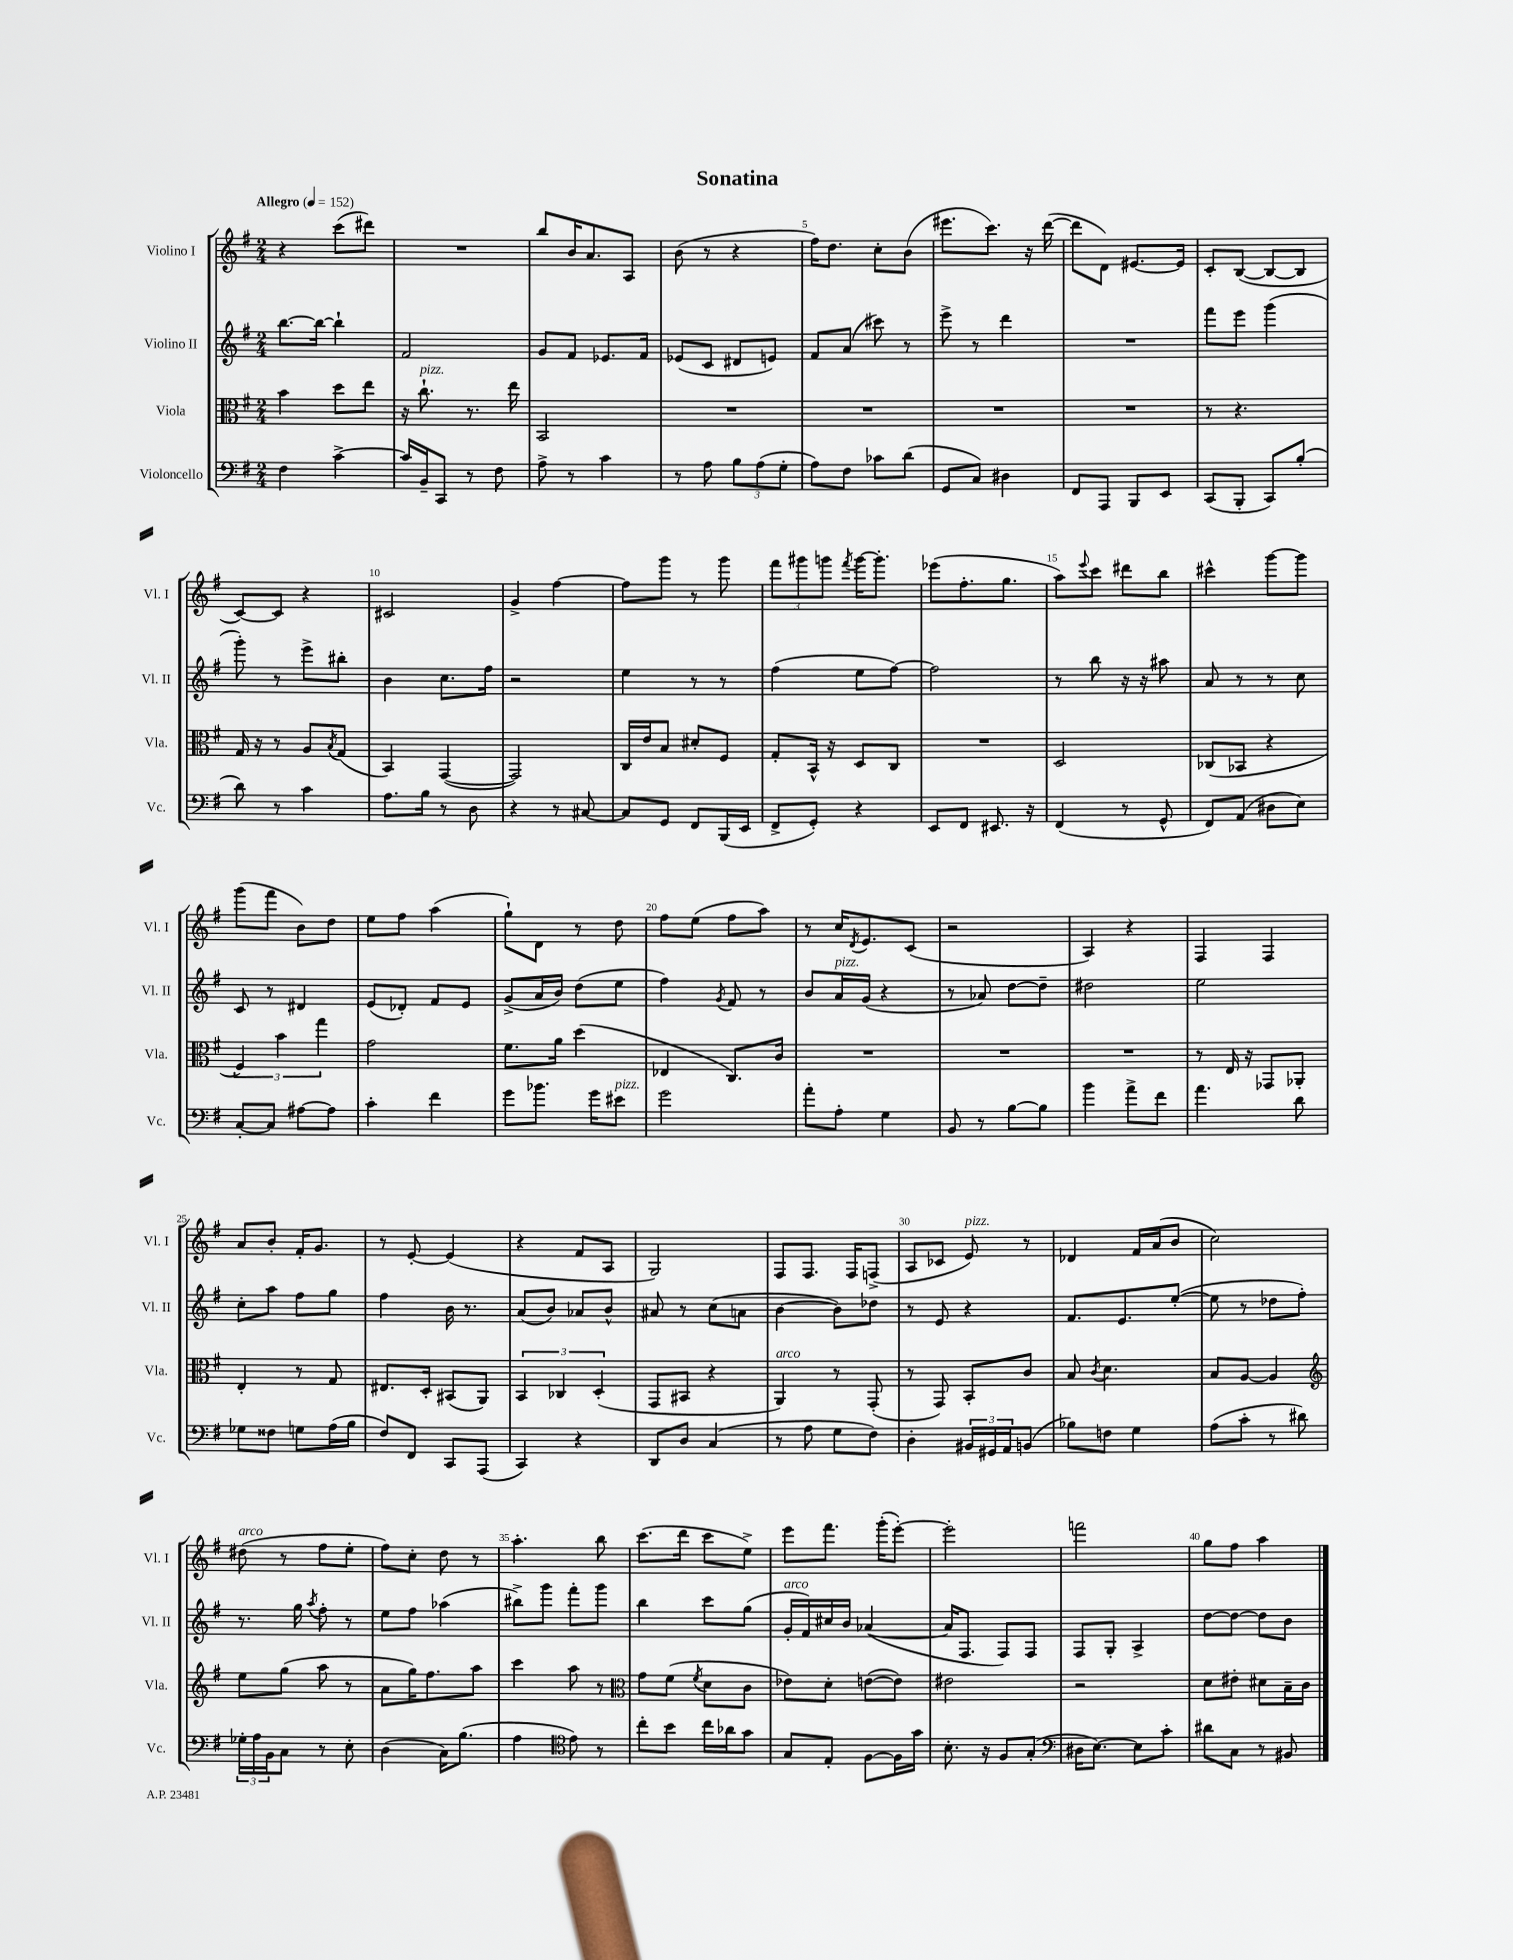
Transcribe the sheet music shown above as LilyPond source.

\header { title = "Sonatina" }
<<
\new StaffGroup <<
\new Staff = "s0" \with { instrumentName = "Violino I" shortInstrumentName = "Vl. I" } {
    \clef treble \key g \major \numericTimeSignature \time 2/4 \tempo "Allegro" 4 = 152
    r4 c'''8( dis'''8) |
    R2 |
    b''8 b'16 a'8. a8 |
    b'8( r8 r4 |
    fis''16) d''8. c''8-. b'8( |
    eis'''8. c'''8.) r16 d'''16~( |
    d'''8 d'8) eis'8.~ eis'16 |
    c'8-. b8~( b8~ b8 |
    c'8~) c'8 r4 |
    cis'2 |
    g'4-> fis''4~ |
    fis''8 g'''8 r8 g'''8 |
    \tuplet 3/2 { fis'''8 gis'''8 g'''8 } \acciaccatura { fis'''8 } g'''16~ g'''8.-. |
    ees'''8( fis''8.-. g''8. |
    a''8) \appoggiatura { e'''8 } c'''8 dis'''8 b''8 |
    cis'''4-^ g'''8~ g'''8 |
    g'''8( fis'''8 b'8) d''8 |
    e''8 fis''8 a''4( |
    g''8-!) d'8 r8 d''8 |
    fis''8 e''8( fis''8 a''8) |
    r8 c''16 \acciaccatura { d'8 } e'8. c'8( |
    r2 |
    a4) r4 |
    fis4 fis4 |
    a'8 b'8-. fis'16-. g'8. |
    r8 e'8~-. e'4( |
    r4 fis'8 a8 |
    g2) |
    fis8 fis8. fis16 f8->( |
    a8 ces'8 e'8^\markup { \italic "pizz." }) r8 |
    des'4 fis'16 a'16( b'8 |
    c''2) |
    dis''8^\markup { \italic "arco" }( r8 fis''8 e''8-. |
    fis''8) c''8-. d''8 r8 |
    a''4.-. b''8 |
    c'''8.( d'''16 c'''8 e''8->) |
    e'''8 fis'''8. g'''16-.( e'''8~-.) |
    e'''2-. |
    f'''2 |
    g''8 fis''8 a''4 \bar "|." |
}
\new Staff = "s1" \with { instrumentName = "Violino II" shortInstrumentName = "Vl. II" } {
    \clef treble \key g \major \numericTimeSignature \time 2/4
    b''8.~ b''16~ b''4-! |
    fis'2 |
    g'8 fis'8 ees'8. fis'16 |
    ees'8( c'8 dis'8 e'8) |
    fis'8 a'8( cis'''8) r8 |
    e'''8-> r8 d'''4 |
    R2 |
    fis'''8 e'''8 g'''4( |
    g'''8-.) r8 e'''8-> bis''8-. |
    b'4 c''8. fis''16 |
    r2 |
    e''4 r8 r8 |
    fis''4( e''8 fis''8~) |
    fis''2 |
    r8 b''8 r16 r16 ais''8 |
    a'8 r8 r8 c''8 |
    c'8 r8 dis'4 |
    e'8( des'8-.) fis'8 e'8 |
    g'8->( a'16 b'16) d''8( e''8 |
    fis''4) \acciaccatura { g'8 } fis'8 r8 |
    b'8 a'16^\markup { \italic "pizz." } g'16( r4 |
    r8 aes'8) d''8~ d''8-- |
    dis''2 |
    e''2 |
    c''8-. a''8 fis''8 g''8 |
    fis''4 b'16 r8. |
    a'8( b'8) aes'8 b'8-^ |
    ais'8 r8 c''8( a'8 |
    b'4~ b'8) des''8 |
    r8 e'8 r4 |
    fis'8. e'8. e''8~-.( |
    e''8 r8 des''8 fis''8-.) |
    r8. g''16 \acciaccatura { a''8 } fis''8-. r8 |
    e''8 fis''8 aes''4( |
    bis''8->) g'''8 fis'''8-. g'''8 |
    b''4 c'''8 g''8( |
    g'16-.^\markup { \italic "arco" } fis'16) cis''16 b'16 aes'4~( |
    aes'16 fis8. fis8) fis8 |
    fis8 g8-. a4-> |
    d''8~ d''8~ d''8 b'8 \bar "|." |
}
\new Staff = "s2" \with { instrumentName = "Viola" shortInstrumentName = "Vla." } {
    \clef alto \key g \major \numericTimeSignature \time 2/4
    b'4 d''8 e''8 |
    r16 c''8.-!^\markup { \italic "pizz." } r8. e''16 |
    b,2 |
    R2 |
    R2 |
    R2 |
    R2 |
    r8 r4. |
    g16 r16 r8 a8 \acciaccatura { b8 } g8( |
    b,4) g,4~( |
    g,2) |
    c16 e'16 b8 dis'8-. fis8 |
    g8-. b,16-^ r16 d8 c8 |
    R2 |
    d2 |
    ces8( bes,8 r4 |
    \tuplet 3/2 { fis4) b'4 g''4 } |
    g'2 |
    fis'8. a'16 d''4( |
    ees4 c8.) c'16 |
    R2 |
    R2 |
    R2 |
    r8 e16 r16 ges,8 aes,8-. |
    e4-. r8 g8 |
    eis8. d16-. bis,8( a,8) |
    \tuplet 3/2 { b,4 ces4 d4-.( } |
    g,8 bis,8 r4 |
    a,4^\markup { \italic "arco" }) r8 g,8-.( |
    r8 g,8) b,8-. c'8 |
    b8 \acciaccatura { c'8 } d'4. |
    b8 a8~ a4 |
    \clef treble e''8 g''8( a''8 r8 |
    a'8 g''16) fis''8. a''8 |
    c'''4 a''8 r8 |
    \clef alto g'8 fis'8( \acciaccatura { fis'8 } d'8 c'8 |
    ees'8) d'8-. e'8~( e'8) |
    eis'2 |
    r2 |
    d'8 eis'8-. dis'8 b16-- c'16 \bar "|." |
}
\new Staff = "s3" \with { instrumentName = "Violoncello" shortInstrumentName = "Vc." } {
    \clef bass \key g \major \numericTimeSignature \time 2/4
    fis4 c'4~-> |
    c'16 b,16-- c,8 r8 fis8 |
    a8-> r8 c'4 |
    r8 a8 \tuplet 3/2 { b8 a8( g8-. } |
    a8) fis8 ces'8 d'8( |
    g,8 c8) dis4 |
    fis,8 a,,8 b,,8 e,8 |
    c,8( b,,8-. c,8) b8-.( |
    d'8) r8 c'4 |
    a8. b16 r8 d8 |
    r4 r8 cis8~ |
    cis8 g,8 fis,8 b,,16( e,16 |
    fis,8-> g,8-.) r4 |
    e,8 fis,8 eis,8. r16 |
    fis,4( r8 g,8-^ |
    fis,8) a,8( dis8 e8) |
    c8~-. c8 ais8~ ais8 |
    c'4-. fis'4 |
    g'8 bes'8. g'16 eis'8^\markup { \italic "pizz." } |
    g'2 |
    a'8-. a8-. g4 |
    b,8 r8 b8~ b8 |
    b'4 a'8-> fis'8 |
    a'4. d'8 |
    ges8 fisis8 g8 a16( b16 |
    fis8) fis,8 c,8 a,,8( |
    c,4) r4 |
    d,8 d8 c4( |
    r8 a8 g8 fis8) |
    d4-. \tuplet 3/2 { bis,16 gis,16 a,16 } b,8( |
    bes8) f8 g4 |
    a8( c'8-. r8 dis'8) |
    \tuplet 3/2 { ges16-. a16 b,16 } c8 r8 e8-. |
    d4( c16) b8.( |
    a4 \clef tenor e'8) r8 |
    c''8-. b'8 c''16 aes'16 g'8 |
    g8 e8-. fis8~ fis16 g'16 |
    b8.-. r16 fis8 g8-.( |
    \clef bass dis16 e8.~) e8 c'8-. |
    dis'8 c8 r8 bis,8 \bar "|." |
}
>>
>>
\layout { \context { \Score \override BarNumber.break-visibility = ##(#f #t #t) barNumberVisibility = #(every-nth-bar-number-visible 5) } }
